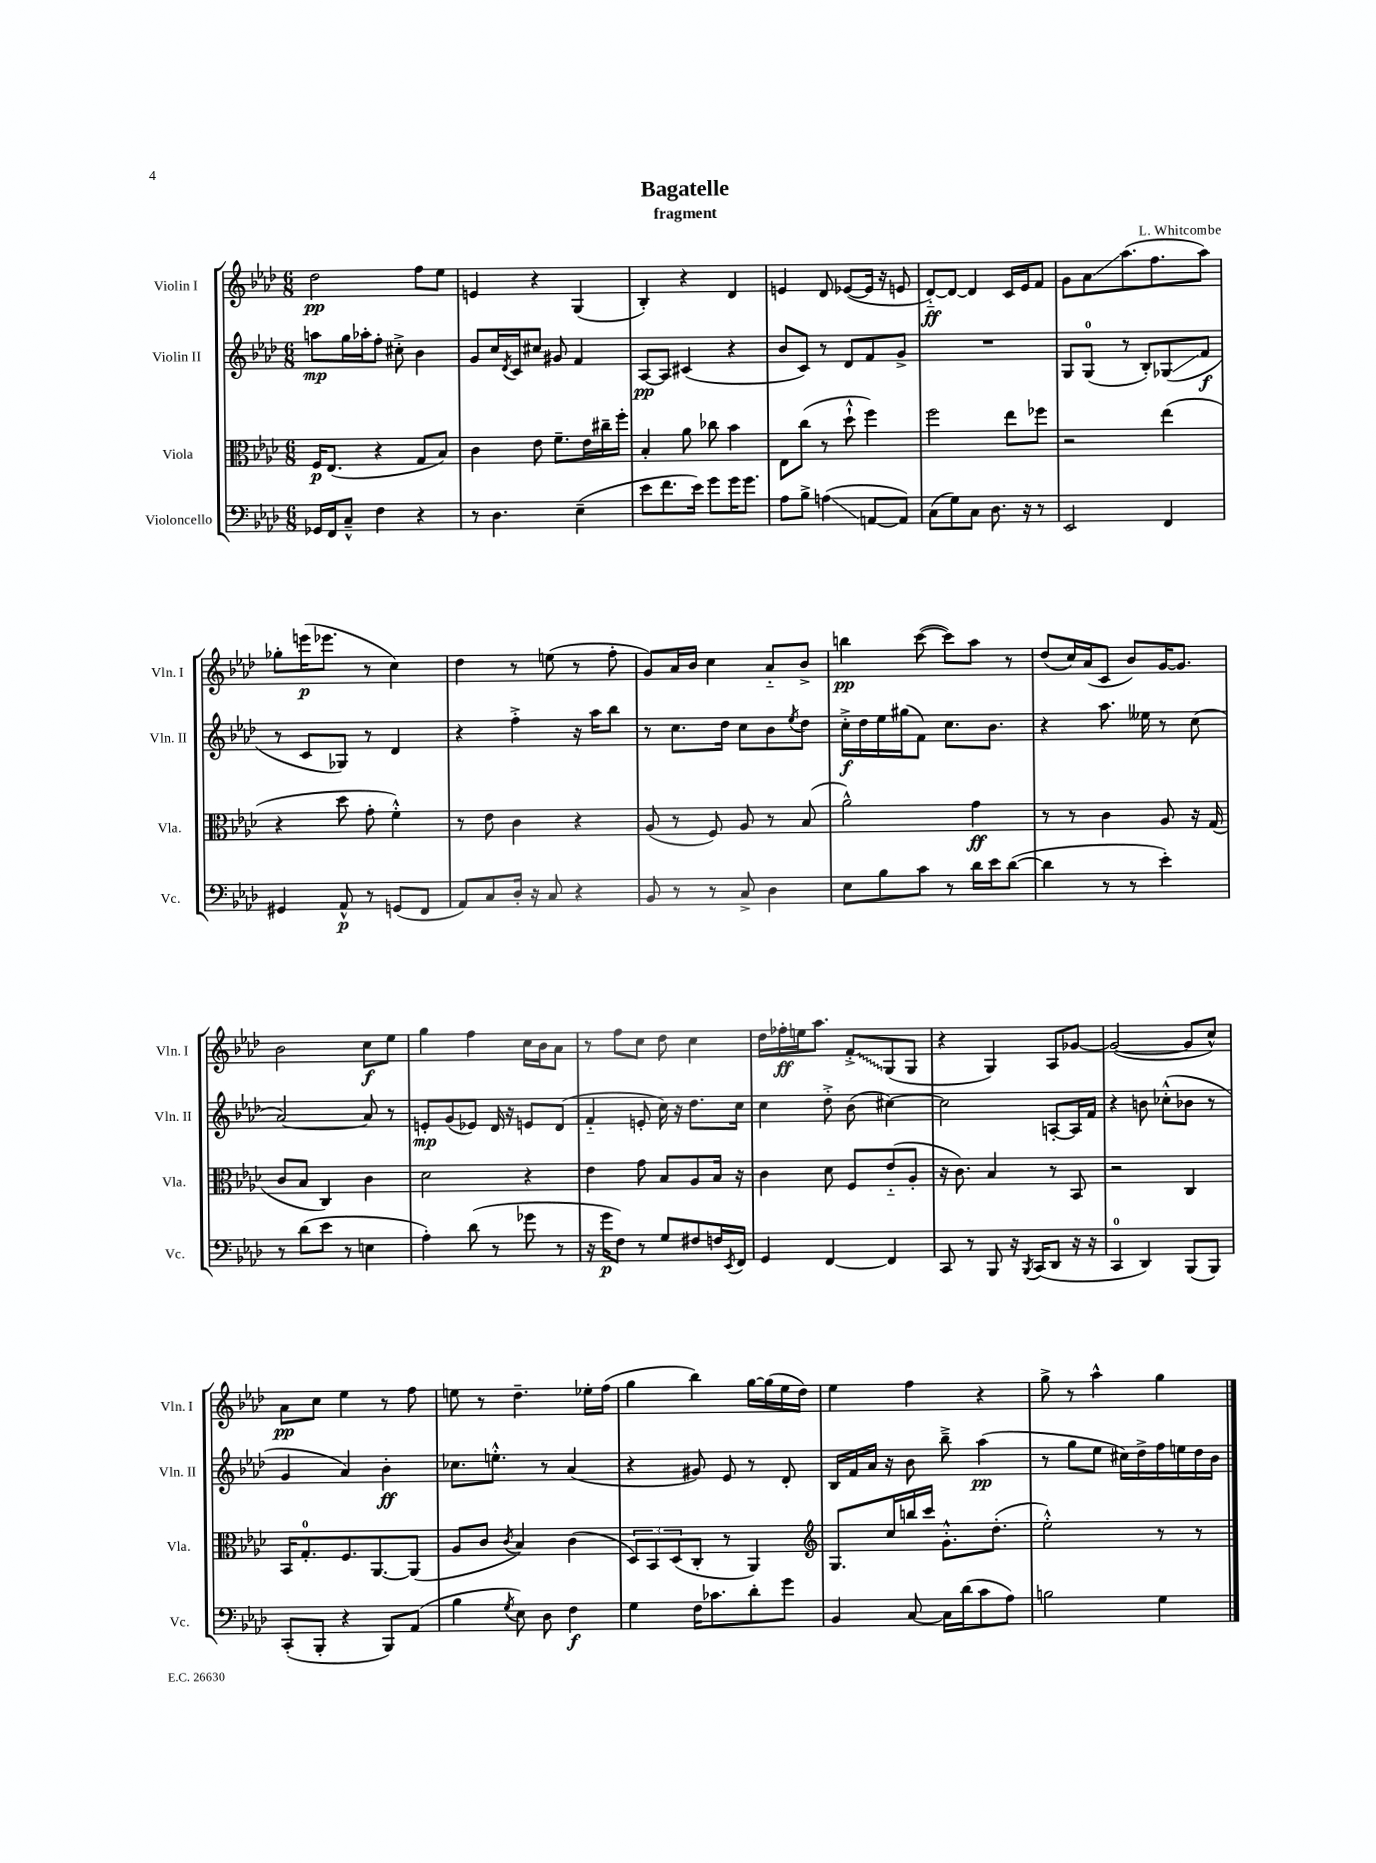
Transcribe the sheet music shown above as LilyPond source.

\header { title = "Bagatelle" composer = "L. Whitcombe" subtitle = "fragment" }
<<
\new StaffGroup <<
\new Staff = "s0" \with { instrumentName = "Violin I" shortInstrumentName = "Vln. I" } {
    \clef treble \key aes \major \numericTimeSignature \time 6/8
    des''2\pp f''8 ees''8 |
    e'4 r4 g4( |
    bes4-.) r4 des'4 |
    e'4 des'8 ees'8~( ees'16 r16 e'8 |
    des'8~-_\ff) des'8~ des'4 c'16 ees'16 f'8 |
    g'8 aes'8\glissando aes''8.( f''8. aes''8) |
    ges''8-. e'''16\p( ees'''8. r8 c''4) |
    des''4 r8 e''8( r8 f''8-. |
    g'8) aes'16 bes'16 c''4 aes'8-_ bes'8-> |
    b''4\pp c'''8~( c'''8) aes''8 r8 |
    des''8( c''16) aes'16( c'8 bes'8) g'16~ g'8. |
    bes'2 c''8\f ees''8 |
    g''4 f''4 c''16 bes'16 aes'8 |
    r8 f''8 c''8 des''8 c''4 |
    des''16 fes''16-.\ff e''16 aes''8. \once \override Glissando.style = #'zigzag f'8-.->\glissando g8( g8 |
    r4 g4) aes8 ges'8~ |
    ges'2~( ges'8 c''8-^) |
    aes'8\pp c''8 ees''4 r8 f''8 |
    e''8 r8 des''4.-- ees''16-. f''16( |
    g''4 bes''4) g''16~ g''16( ees''16 des''16) |
    ees''4 f''4 r4 |
    g''8-> r8 aes''4-^ g''4 \bar "|." |
}
\new Staff = "s1" \with { instrumentName = "Violin II" shortInstrumentName = "Vln. II" } {
    \clef treble \key aes \major \numericTimeSignature \time 6/8
    a''8\mp g''16 aes''16-. f''8-. cis''8-.-> bes'4 |
    g'8 c''16 \acciaccatura { des'8 } c'16 cis''8 gis'8 f'4 |
    aes8~\pp aes8 cis'4( r4 |
    bes'8 c'8) r8 des'8 f'8 g'8-> |
    R2. |
    g8 g8-0( r8 bes8-.) ges8\glissando( f'8\f |
    r8 c'8 ges8) r8 des'4 |
    r4 f''4-.-> r16 aes''16 bes''8 |
    r8 c''8. des''16 c''8 bes'8 \acciaccatura { ees''8 } des''8 |
    c''16-.->\f des''16 ees''16 gis''16( f'8) c''8. bes'8. |
    r4 aes''8. eeses''16 r8 c''8( |
    aes'2~) aes'8 r8 |
    e'8-.\mp g'8( ees'8) des'16 r16 e'8 des'8( |
    f'4-_ e'8-. c''16) r16 des''8. c''16 |
    c''4 des''8-.-> bes'8( cis''4~) |
    cis''2 a8~-. a16 f'16 |
    r4 b'8 ces''8-.-^( bes'8 r8 |
    g'4 aes'4) bes'4-.\ff |
    ces''8. e''8.-.-^ r8 aes'4( |
    r4 gis'8) ees'8 r8 des'8-. |
    bes16 f'16 aes'16 r16 bes'8 bes''8---> aes''4\pp( |
    r8 g''8 ees''8 cis''16) des''16-> f''16 e''16 des''16 bes'16 \bar "|." |
}
\new Staff = "s2" \with { instrumentName = "Viola" shortInstrumentName = "Vla." } {
    \clef alto \key aes \major \numericTimeSignature \time 6/8
    f16\p ees8.( r4 g8 bes8) |
    c'4 ees'8 f'8.-- ees'16 cis''16-- f''16-. |
    bes4-. aes'8 ces''8 bes'4 |
    ees8 c''8( r8 des''8-!-^ f''4) |
    f''2 ees''8 fes''8 |
    r2 ees''4( |
    r4 des''8 g'8-. f'4-.-^) |
    r8 ees'8 c'4 r4 |
    aes8( r8 f8) aes8 r8 bes8( |
    aes'2-^) g'4\ff |
    r8 r8 c'4 aes8 r16 g16( |
    c'8 bes8 c4) c'4 |
    des'2 r4 |
    ees'4 g'8 bes8 aes8 bes16 r16 |
    c'4 des'8 f8 ees'8-_( aes8-. |
    r16 c'8.) bes4 r8 bes,8 |
    r2 c4 |
    bes,16 g8.-0-. f8. aes,8.~ aes,8( |
    aes8 c'8 \acciaccatura { c'8 } bes4) c'4( |
    \tuplet 3/2 { des8) bes,8 des8( } c8-. r8 aes,4) |
    \clef treble g8. c''16 b''16 c'''16 g'8.-.-^ des''8.-.( |
    ees''2-.-^) r8 r8 \bar "|." |
}
\new Staff = "s3" \with { instrumentName = "Violoncello" shortInstrumentName = "Vc." } {
    \clef bass \key aes \major \numericTimeSignature \time 6/8
    ges,16 f,16 c8---^ f4 r4 |
    r8 des4. ees4--( |
    ees'8 f'8. ees'16) g'8 g'16 g'8. |
    aes8 bes8-> a4\glissando( a,8~ a,8) |
    c8( g8) c8 des8. r16 r8 |
    ees,2 f,4 |
    gis,4 aes,8-^\p r8 g,8( f,8 |
    aes,8) c8 des16-. r16 c8 r4 |
    bes,8 r8 r8 c8-> des4 |
    ees8 bes8 c'8 r8 des'16 ees'16 des'8~( |
    des'4 r8 r8 ees'4-.) |
    r8 des'8( ees'8 r8 e4 |
    aes4-.) des'8( r8 ges'8 r8 |
    r16 g'16\p f8) r8 g8 fis8 f16 \acciaccatura { ees,8 } f,16 |
    g,4 f,4~ f,4 |
    c,8 r8 bes,,8 r16 \acciaccatura { bes,,8 } c,16( des,8 r16 r16 |
    c,4-0 des,4) bes,,8( bes,,8) |
    c,8-.( bes,,8-. r4 bes,,8) aes,8( |
    bes4 \acciaccatura { g8 } ees8) des8 f4\f |
    g4 f16 ces'8. des'8-. g'8 |
    bes,4 c8~ c16 des'16( c'8 aes8) |
    b2 g4 \bar "|." |
}
>>
>>
\layout { \context { \Score \remove "Bar_number_engraver" } }
